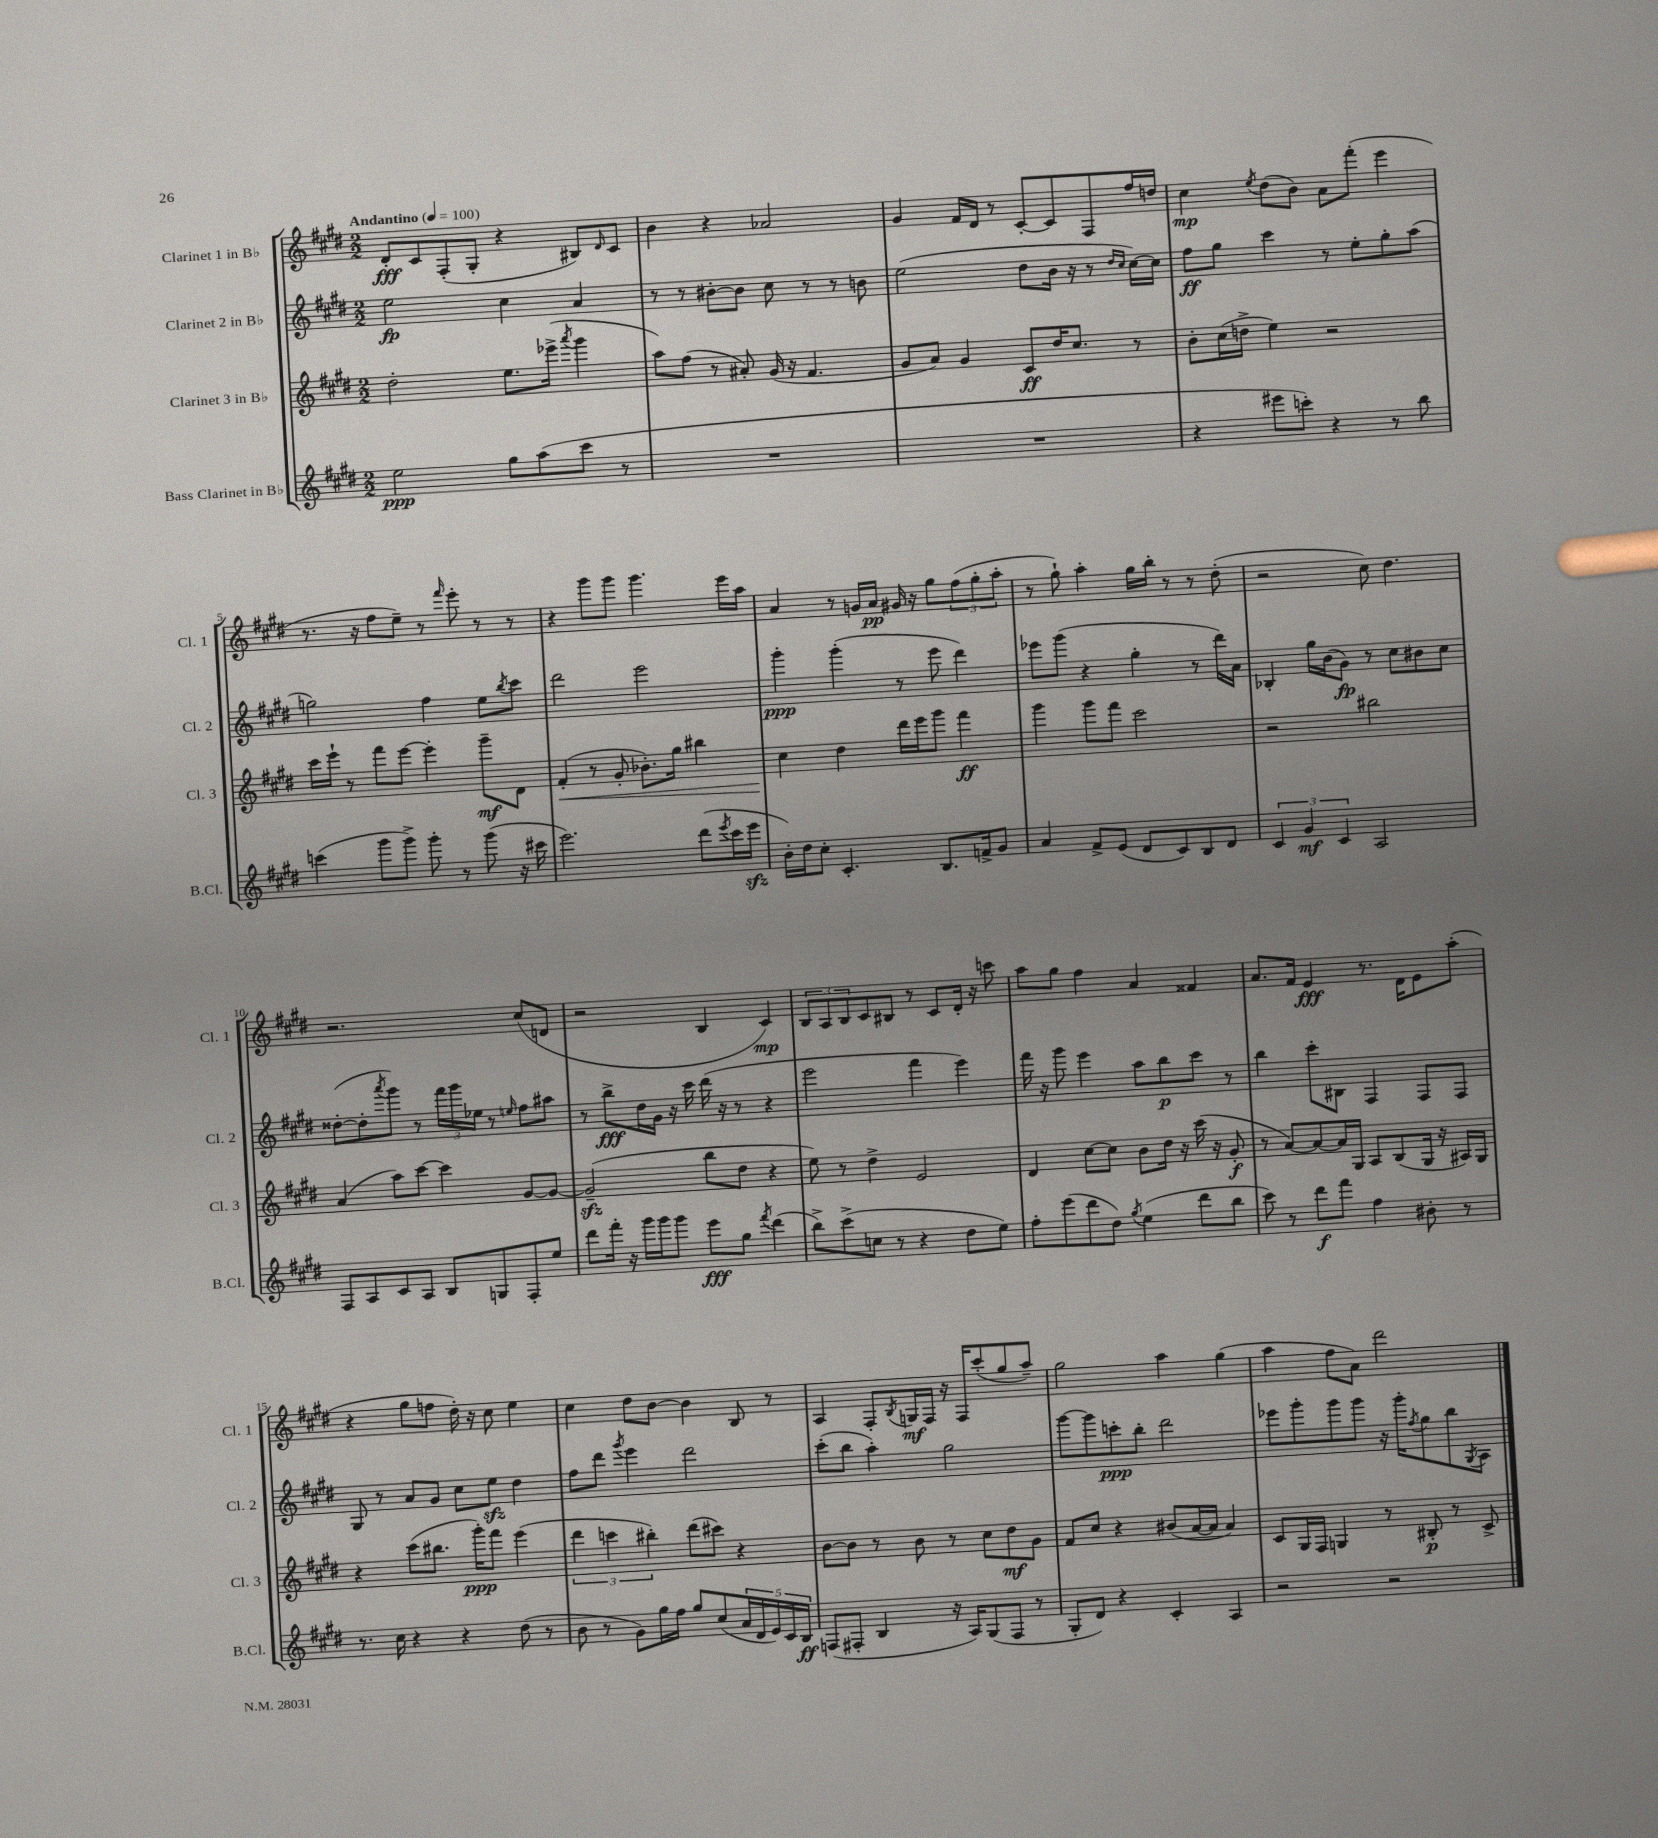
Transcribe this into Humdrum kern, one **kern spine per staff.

**kern	**dynam	**kern	**dynam	**kern	**dynam	**kern	**dynam
*part4	*part4	*part3	*part3	*part2	*part2	*part1	*part1
*staff4	*staff4	*staff3	*staff3	*staff2	*staff2	*staff1	*staff1
*I"Bass Clarinet in B♭	*	*I"Clarinet 3 in B♭	*	*I"Clarinet 2 in B♭	*	*I"Clarinet 1 in B♭	*
*I'B.Cl.	*	*I'Cl. 3	*	*I'Cl. 2	*	*I'Cl. 1	*
*clefG2	*	*clefG2	*	*clefG2	*	*clefG2	*
*k[f#c#g#d#]	*	*k[f#c#g#d#]	*	*k[f#c#g#d#]	*	*k[f#c#g#d#]	*
*M2/2	*	*M2/2	*	*M2/2	*	*M2/2	*
*MM100	*	*MM100	*	*MM100	*	*MM100	*
=1	=1	=1	=1	=1	=1	=1	=1
!	!	!	!	!	!	!LO:TX:a:B:t=Andantino	!
2ee\	ppp	2dd#'\	.	2ee\	fp	8d#'/L	fff
.	.	.	.	.	.	8c#/	.
.	.	.	.	.	.	(8F#'/	.
.	.	.	.	.	.	8G#'/J	.
8gg#\L	.	8.ee\L	.	4cc#\	.	4r	.
(8aa\	.	.	.	.	.	.	.
.	.	(16eee-X^\Jk	.	.	.	.	.
.	.	8qaaa/	.	.	.	.	.
8ccc#\J	.	4ggg#\	.	4a/	.	8B#X/L)	.
.	.	.	.	.	.	16qqd#/	.
8r	.	.	.	.	.	8c#/J	.
=2	=2	=2	=2	=2	=2	=2	=2
1r	.	8aa\L)	.	8r	.	4b\	.
.	.	(8ff#\J	.	8r	.	.	.
.	.	8r	.	[8b#X'\L	.	4r	.
.	.	8a#X'/)	.	8b#\J]	.	.	.
.	.	(16g#/	.	8cc#\	.	2a-X/	.
.	.	16r	.	.	.	.	.
.	.	4.f#/	.	8r	.	.	.
.	.	.	.	8r	.	.	.
.	.	.	.	8bn\	.	.	.
=3	=3	=3	=3	=3	=3	=3	=3
1r	.	8g#/L	.	(2ee\	.	4g#/	.
.	.	8a/J)	.	.	.	.	.
.	.	4g#/	.	.	.	16f#/LL	.
.	.	.	.	.	.	16d#/JJ	.
.	.	.	.	.	.	8r	.
.	.	8c#/L	ff	8dd#\L	.	[8c#'/L	.
.	.	16dd#/K	.	16b\Jk	.	8c#/]	.
.	.	8.cc#/J	.	16r	.	.	.
.	.	.	.	8r	.	8F#/	.
.	.	.	.	16qqdd#/LL	.	.	.
.	.	.	.	16qqcc#/JJ	.	.	.
.	.	8r	.	[16cc#\LL)	.	16ff#/L	.
.	.	.	.	16cc#\JJ]	.	16ddn/JJ	.
=4	=4	=4	=4	=4	=4	=4	=4
4r	.	8b'\L	.	8ff#\L	ff	4cc#\	mp
.	.	(16cc#\L	.	8gg#\J	.	.	.
.	.	16ddn^\JJ	.	.	.	.	.
.	.	.	.	.	.	8qee/	.
8eee#X\L	.	4ee\)	.	4ccc#\	.	(8dd#\L	.
8cccn'\J)	.	.	.	.	.	8b\J)	.
4r	.	2r	.	8r	.	8a\L	.
.	.	.	.	8ee'\L	.	(8fff#'\J	.
8r	.	.	.	8gg#'\	.	4eee\	.
8bb\	.	.	.	(8aa\J	.	.	.
!!LO:LB:g=z
=5	=5	=5	=5	=5	=5	=5	=5
(4cccn\	.	16ccc#\LL	.	2ggn\)	.	8.r	.
.	.	16eee`\JJ	.	.	.	.	.
.	.	8r	.	.	.	.	.
.	.	.	.	.	.	16r	.
8ggg#\L	.	8fff#\L	.	.	.	8ff#\L	.
8ggg#^\J)	.	[8eee\J	.	.	.	8ee~\J)	.
8ggg#'\	.	4eee'\]	.	4ff#\	.	8r	.
.	.	.	.	.	.	16qqfff#/	.
8r	.	.	.	.	.	8eee'\	.
(8ggg#\	.	8ggg#~\L	mf	8ee\L	.	8r	.
.	.	.	.	8qbb/	.	.	.
16r	.	8d#\J	.	8ccc#\J	.	8r	.
16ccc#X\	.	.	.	.	.	.	.
=6	=6	=6	=6	=6	=6	=6	=6
!	!	!	!LO:HP:b	!	!	!	!
2.eee\)	.	(4f#'/	<	2ddd#\	.	4r	.
.	.	8r	.	.	.	8ggg#\L	.
.	.	8g#'/	.	.	.	8ggg#\J	.
.	.	8.b-X'\L)	.	2eee\	.	4.ggg#\	.
.	.	16gg#\Jk	.	.	.	.	.
(8ddd#\L	.	4bb#X\	.	.	.	.	.
8qeee/	.	.	.	.	.	.	.
16ccc#\L	.	.	.	.	.	16eee\LL	.
16eeezz\JJ	.	.	.	.	.	16aa\JJ	.
=7	=7	=7	=7	=7	=7	=7	=7
16b'\LL)	.	4cc#\	.	4ggg#'\	ppp	4a/	.
16dd#\J	.	.	.	.	.	.	.
8cc#'\J	.	.	.	.	.	.	.
4.c#'/	.	4dd#\	[	(4ggg#'\	.	8r	.
.	.	.	.	.	.	16gn/LL	.
.	.	.	.	.	.	16a/JJ	pp
.	.	16ddd#\LL	.	8r	.	16g#X/	.
.	.	16eee\J	.	.	.	16r	.
8.B/L	.	8ggg#\J	.	8eee\	.	8gg#\L	.
.	.	4fff#\	ff	4ddd#\)	.	(12ff#\	.
16fn^/k	.	.	.	.	.	.	.
.	.	.	.	.	.	12gg#'\	.
8g#/J	.	.	.	.	.	.	.
.	.	.	.	.	.	12aa'\J	.
=8	=8	=8	=8	=8	=8	=8	=8
4a/	.	4ggg#\	.	8eee-X\L	.	8r	.
.	.	.	.	(8ggg#\J	.	8gg#`\)	.
8f#^/L	.	8ggg#\L	.	4r	.	4aa'\	.
(8e/J	.	8fff#\J	.	.	.	.	.
8d#/L	.	2ccc#\	.	4gg#'\	.	16gg#\LL	.
.	.	.	.	.	.	16bb'\JJ	.
8c#/)	.	.	.	.	.	8r	.
8B/	.	.	.	8r	.	8r	.
8d#/J	.	.	.	16ddd#\LL)	.	(8dd#'\	.
.	.	.	.	16a\JJ	.	.	.
=9	=9	=9	=9	=9	=9	=9	=9
6c#/	.	2r	.	4B-X'/	.	2r	.
6g#/	mf	.	.	.	.	.	.
.	.	.	.	16gg#\LL	.	.	.
.	.	.	.	(16b\J	.	.	.
6c#/	.	.	.	.	.	.	.
.	.	.	.	8g#\J)	fp	.	.
2A/	.	2bb#X\	.	8r	.	8cc#\)	.
.	.	.	.	8cc#\L	.	4.dd#\	.
.	.	.	.	8b#X\	.	.	.
.	.	.	.	8cc#\J	.	.	.
!!LO:LB:g=z
=10	=10	=10	=10	=10	=10	=10	=10
8F#/L	.	(4a/	.	([8dd##X'\L	.	2.r	.
8A/	.	.	.	8dd##'\]	.	.	.
.	.	.	.	8qaaa/	.	.	.
8c#/	.	8aa\L)	.	8ggg#\J)	.	.	.
8A/J	.	[8ccc#\J	.	8r	.	.	.
8B/L	.	4ccc#\]	.	24fff#\LL	.	.	.
.	.	.	.	24ggg#\	.	.	.
.	.	.	.	24ee-X\JJ	.	.	.
8Gn/	.	.	.	8r	.	.	.
.	.	.	.	16qqeen/	.	.	.
8F#'/	.	[8g#/L	.	8ff#\L	.	(8cc#/L	.
8ee/J	.	8g#/J_	.	8aa#X\J	.	8dn/J	.
=11	=11	=11	=11	=11	=11	=11	=11
8ddd#\L	.	(2g#zz~/]	.	8r	.	2r	.
16fff#'\Jk	.	.	.	8bb^\L	fff	.	.
16r	.	.	.	.	.	.	.
16ggg#\LL	.	.	.	16dd#\L	.	.	.
16ggg#\J	.	.	.	16g#\JJ	.	.	.
8ggg#\J	.	.	.	16r	.	.	.
.	.	.	.	16ccc#\	.	.	.
8eee\L	fff	8bb\L	.	(16ddd#\	.	4B/	.
.	.	.	.	16r	.	.	.
8gg#\J	.	8dd#\J	.	8r	.	.	.
8qfff#/	.	.	.	.	.	.	.
(4ddd#\	.	4r	.	4r	.	4c#/)	mp
=12	=12	=12	=12	=12	=12	=12	=12
8bb^\L)	.	8ee\)	.	2eee\	.	12B/L	.
.	.	.	.	.	.	12A/	.
(8ccc#^\	.	8r	.	.	.	.	.
.	.	.	.	.	.	12B/	.
8ccn\J	.	4dd#^\	.	.	.	8c#/	.
8r	.	.	.	.	.	8B#X/J	.
4r	.	2e/	.	4fff#\	.	8r	.
.	.	.	.	.	.	8c#/L	.
8dd#\L	.	.	.	4eee\)	.	16d#'/Jk	.
.	.	.	.	.	.	16r	.
8ee\J)	.	.	.	.	.	8cccn\	.
=13	=13	=13	=13	=13	=13	=13	=13
8ff#'\L	.	4d#/	.	16fff#\	.	8aa\L	.
.	.	.	.	16r	.	.	.
(8eee\	.	.	.	8ggg#\	.	8gg#\J	.
8ddd#\	.	[8cc#\L	.	4eee\	.	4ff#\	.
8dd#\J)	.	8cc#\J]	.	.	.	.	.
8qgg#/	.	.	.	.	.	.	.
(4ee\	.	8b\L	.	8aa\L	.	4a/	.
.	.	16dd#\Jk	.	8bb\	p	.	.
.	.	16r	.	.	.	.	.
8ddd#\L	.	(16ccc#\	.	8ccc#\J	.	4f##X/	.
.	.	16r	.	.	.	.	.
8bb\J	.	8g#'/	f	8r	.	.	.
=14	=14	=14	=14	=14	=14	=14	=14
8ccc#\)	.	8r	.	4bb\	.	8.a/L	.
8r	.	[8a/L)	.	.	.	.	.
.	.	.	.	.	.	16f#/Jk	.
8ddd#\L	f	8a/_	.	8ccc#'\L	.	4e/	fff
8fff#\J	.	16a/L]	.	8B#X\J	.	.	.
.	.	16G#/JJ	.	.	.	.	.
4ff#\	.	8A/L	.	4F#/	.	8.r	.
.	.	(8B/	.	.	.	.	.
.	.	.	.	.	.	16d#\KL	.
8b#X'\	.	16G#/Jk	.	8F#/L	.	8e\	.
.	.	16r	.	.	.	.	.
8r	.	16A#X/LL)	.	8F#/J	.	(8aa'\J	.
.	.	16G#/JJ	.	.	.	.	.
!!LO:LB:g=z
=15	=15	=15	=15	=15	=15	=15	=15
8.r	.	4r	.	8G#/	.	4r	.
.	.	.	.	8r	.	.	.
16cc#\	.	.	.	.	.	.	.
4r	.	(8ccc#\L	.	8a/L	.	8gg#\L	.
.	.	8.bb#X\J	.	8g#/J	.	8ffn\J	.
4r	.	.	.	8cc#\L	.	16dd#'\)	.
.	.	16ggg#'\KL)	ppp	.	.	16r	.
.	.	8fff#\J	.	8eezz\J	.	8cc#\	.
(8dd#\	.	(4eee\	.	4dd#\	.	4ee\	.
8r	.	.	.	.	.	.	.
=16	=16	=16	=16	=16	=16	=16	=16
8b\	.	6ddd#\	.	8ff#\L	.	4cc#\	.
8r	.	.	.	8ddd#\J	.	.	.
.	.	6cccn\	.	.	.	.	.
.	.	.	.	8qggg#/	.	.	.
8g#\L)	.	.	.	4eee\	.	8dd#\L	.
.	.	6bb#X'\)	.	.	.	.	.
16gg#\L	.	.	.	.	.	[8b\J	.
16ff#\JJ	.	.	.	.	.	.	.
8gg#/L	.	(8ddd#\L	.	2ddd#\	.	4b\]	.
(8cc#/	.	8ccc#X\J)	.	.	.	.	.
20a/L	.	4r	.	.	.	8B/	.
20d#/	.	.	.	.	.	.	.
20e/)	.	.	.	.	.	.	.
.	.	.	.	.	.	8r	.
20c#/	.	.	.	.	.	.	.
20B/JJ	ff	.	.	.	.	.	.
=17	=17	=17	=17	=17	=17	=17	=17
(8Fn/L	.	[8b\L	.	(8ccc#'\L	.	4A/	.
8F#X'/J	.	8b\J]	.	8bb\J	.	.	.
4B/	.	8r	.	4aa'\)	.	8F#'/L	.
.	.	.	.	.	.	8qB/	.
.	.	8b\	.	.	.	16Gn/L	mf
.	.	.	.	.	.	16F#/JJ	.
16r	.	8r	.	2gg#\	.	16r	.
16A/KL)	.	.	.	.	.	16F#/KL	.
(8G#/	.	8cc#\L	.	.	.	(8ccc#'/	.
8F#/J	.	8dd#\	mf	.	.	8gg#/	.
8r	.	8g#\J	.	.	.	8aa~/J)	.
=18	=18	=18	=18	=18	=18	=18	=18
8G#'/L	.	8f#/L	.	[8ggg#\L	.	2gg#\	.
8d#/J)	.	8cc#/J	.	8ggg#\]	.	.	.
4r	.	4r	.	8cccn'\	ppp	.	.
.	.	.	.	8bb'\J	.	.	.
4c#'/	.	(8b#X/L	.	2ddd#\	.	4aa\	.
.	.	[16a/L	.	.	.	.	.
.	.	16a/JJ]	.	.	.	.	.
4A/	.	4a/)	.	.	.	(4gg#\	.
=19	=19	=19	=19	=19	=19	=19	=19
2r	.	8c#/L	.	8eee-X\L	.	4aa\	.
.	.	16G#/L	.	8ggg#'\	.	.	.
.	.	16F#/JJ	.	.	.	.	.
.	.	4Gn/	.	8ggg#\	.	8ff#\L	.
.	.	.	.	8ggg#\J	.	8a\J)	.
2r	.	8r	.	16r	.	2ddd#\	.
.	.	.	.	16ggg#'\KL	.	.	.
.	.	.	.	8qff#/	.	.	.
.	.	8B#X'/	p	8gg#\	.	.	.
.	.	8r	.	8bb\	.	.	.
.	.	.	.	8qG#/	.	.	.
.	.	8c#^/	.	8A\J	.	.	.
==	==	==	==	==	==	==	==
*-	*-	*-	*-	*-	*-	*-	*-
